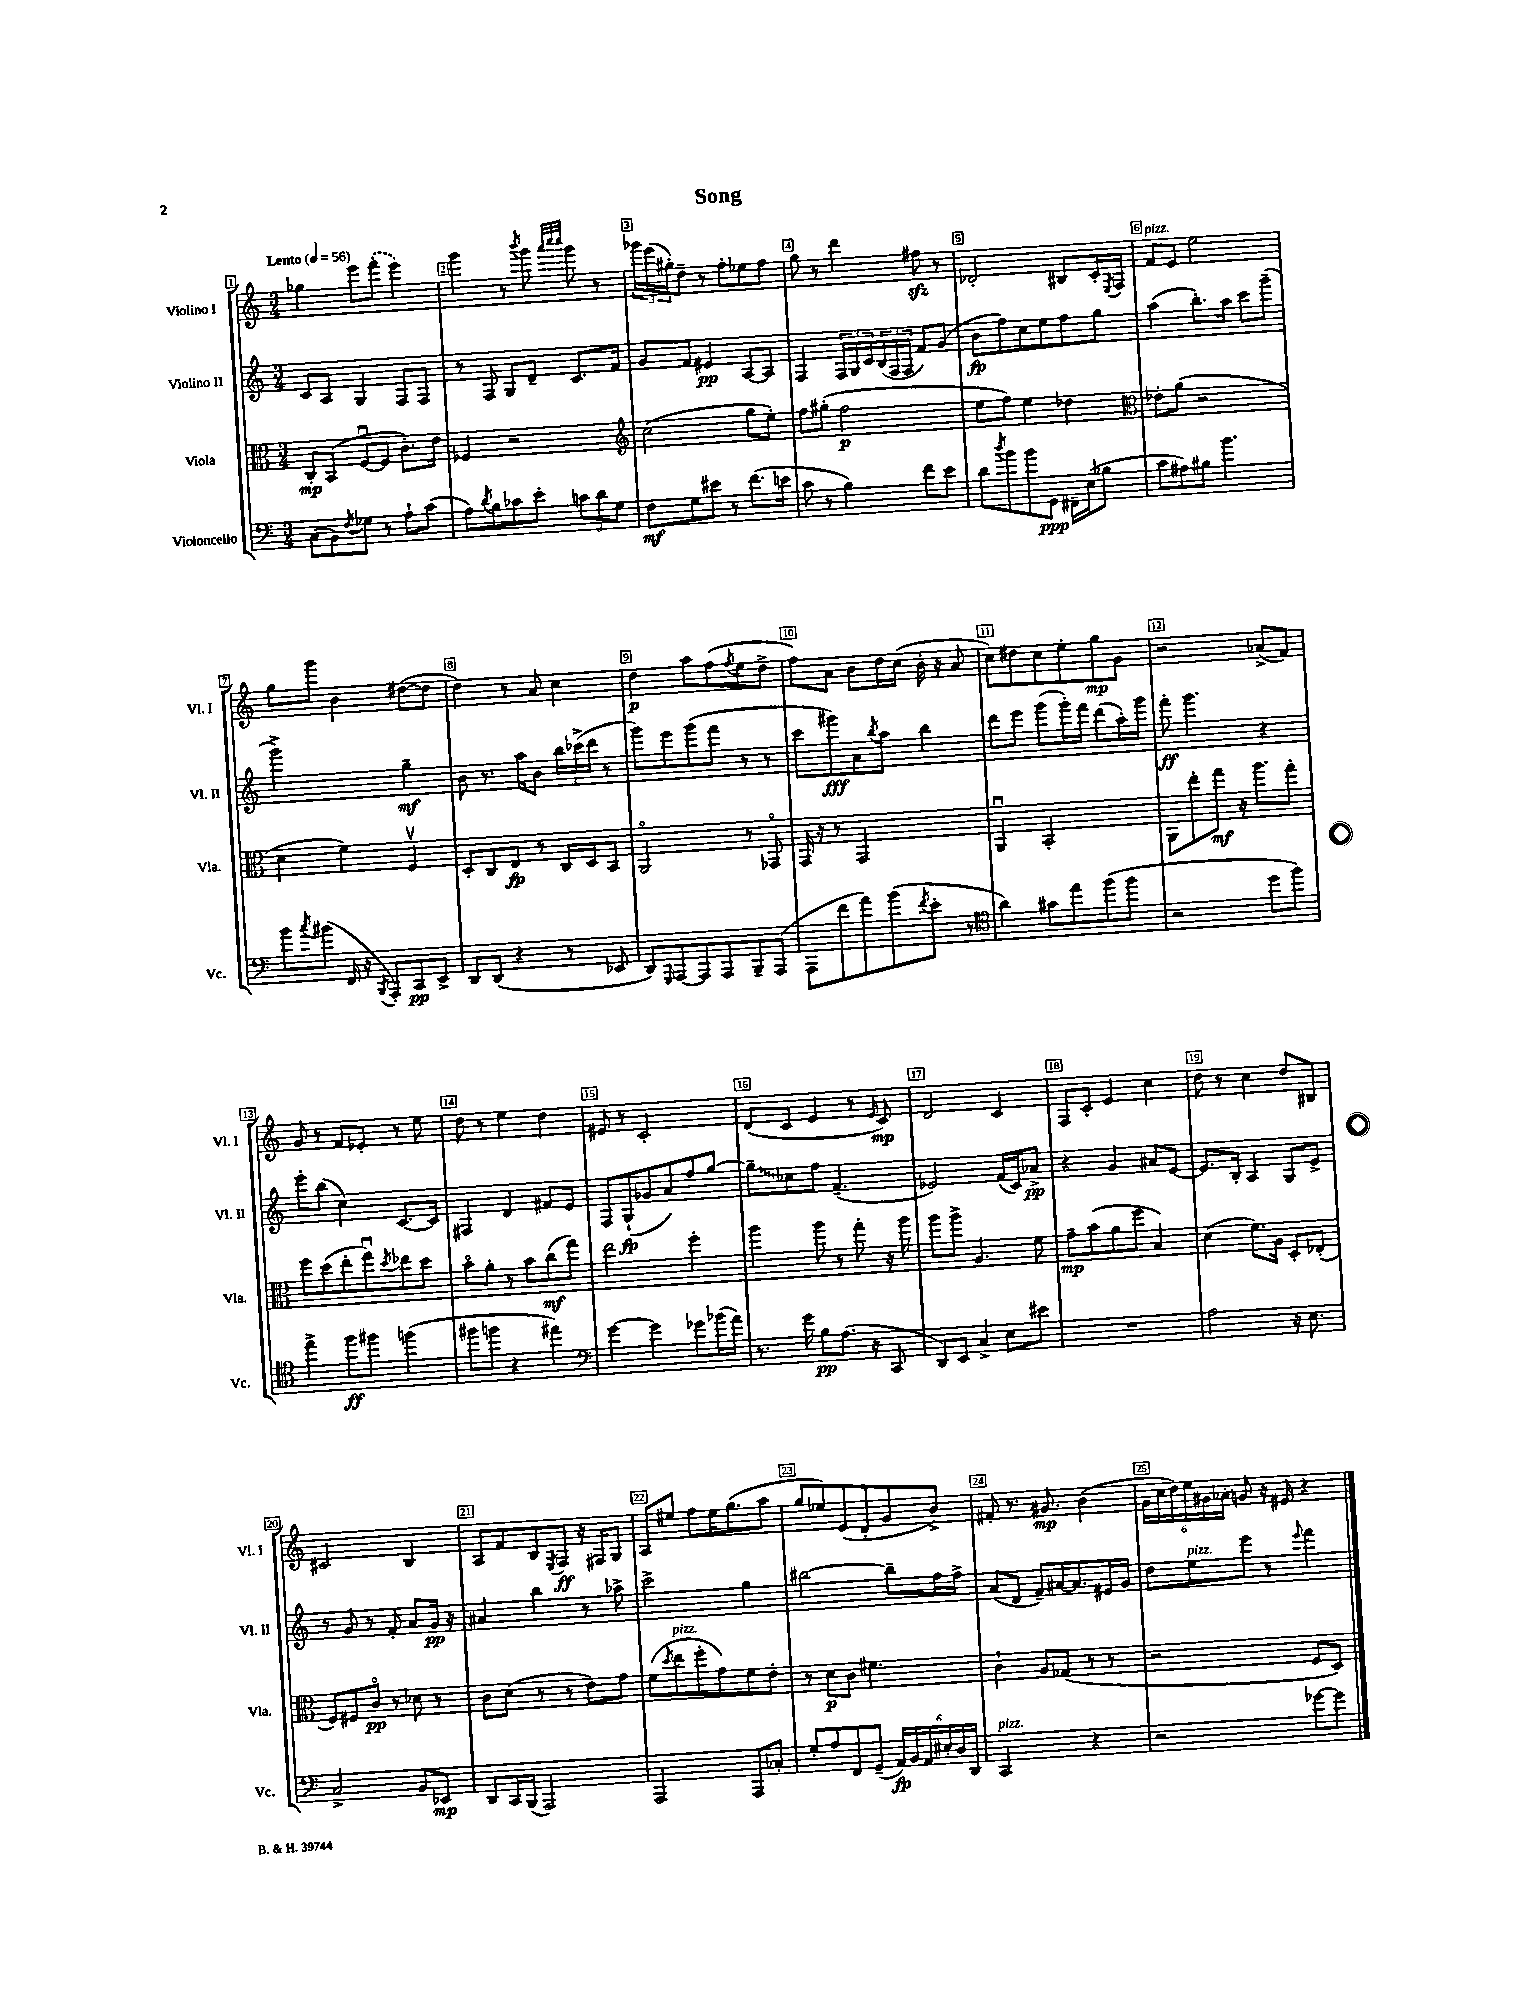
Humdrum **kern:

**kern	**kern	**kern	**kern
*staff4	*staff3	*staff2	*staff1
*clefF4	*clefC3	*clefG2	*clefG2
*k[]	*k[]	*k[]	*k[]
*M3/4	*M3/4	*M3/4	*M3/4
*MM56	*MM56	*MM56	*MM56
(8C	8C'	8c	4gg-
8BB)	(8BB	8A	.
8qF	.	.	.
8G-	[8Fu	4G	8eee
8r	8F]	.	(8fff'
8A`	8.c')	8F	4eee)
(8c	.	8F	.
.	16e	.	.
=	=	=	=
8A)	4F-	8r	4ggg
8qd	.	.	.
8B	.	8F	.
8c-	2r	8G	8r
.	.	.	8qbbb
8e'	.	8d~	8ggg
.	.	.	32qqaaa
.	.	.	32qqcccc
.	.	.	32qqcccc
12c	.	8.c	8ggg
12d	.	.	.
.	.	.	8r
12G	.	.	.
.	.	16f	.
=	=	=	=
*	*clefG2	*	*
8F	(2cc	8g	24ggg-
.	.	.	(24eee
.	.	.	24gg#')
8G	.	8f	8dd~
8e#	.	4e#	8r
8r	.	.	8ff'
(8.f	8gg	[8A	8ee-
.	8ee')	8A]	8ff
16e	.	.	.
=	=	=	=
8c	8ff	4F	8gg
8r	(8gg#'	.	8r
4B)	2ff	24F	4ddd
.	.	24G	.
.	.	24c	.
.	.	(24B	.
.	.	24F	.
.	.	24F	.
8f	.	8f)	8ff#
8e	.	(8g	8r
=	=	=	=
8d	8ee	8b	2d-'
8qdd	.	.	.
8b	8ff)	8ff)	.
8b	4ee	8cc	.
8GG	.	8ee	.
16FF#~	4dd-	8ff	8B#
(16E	.	.	.
8B-	.	8gg	16c'
.	.	.	8qE
.	.	.	16F
=	=	=	=
*	*clefC3	*	*
8c	8e-'	(4aa	8f
8A#)	(8a	.	8e
8B#	2r	8.bb')	2ee
4.b	.	.	.
.	.	16aa	.
.	.	8ccc	.
.	.	(8ggg~	.
=	=	=	=
8b	4d	2ggg^)	8gg
8qcc	.	.	.
(8b#	.	.	8ggg
16FF	4f)	.	4b
16r	.	.	.
8qBBB	.	.	.
8AAA')	.	.	.
8CC	4Fv	4gg~	([8dd#
8EE^	.	.	8dd#]
=	=	=	=
8DD	8D'	8b	4dd)
(8DD	8C	8.r	.
4r	8E	.	8r
.	.	16aa	.
.	8r	8b	8a
8r	16C	24bb	4cc
.	.	(24ccc-^	.
.	16D	.	.
.	.	24ddd	.
8EE-	8BB	8r	.
=	=	=	=
8DD)	2AAo	8ggg)	4dd
16qqGGG	.	.	.
[8AAA	.	8eee	.
8AAA]	.	(8ggg	8aa
8AAA	.	8fff	(8ff
.	.	.	8qff
8BBB~	8r	8r	8ee
(8AAA	8GG-o	8r	8dd^
=	=	=	=
8AAA	16GG	8ccc	8ff)
.	16r	.	.
8f	8r	8ggg#)	8a
8a)	2GG	8a	8b
.	.	8qbb	.
(8b	.	8aa	16dd
.	.	.	(16cc
8qf	.	.	.
8e'	.	4bb	16b'
.	.	.	16r
8r	.	.	8a
=	=	=	=
*clefC4	*	*	*
4a)	4AAu	8ddd	8cc)
.	.	8eee	8dd#
8g#	2BB'	(8ggg	8cc
8ee	.	16ggg')	8ee'
.	.	16fff	.
(8ff	.	(8ddd	8gg
8ff	.	16aa')	8g
.	.	16ggg	.
=	=	=	=
2r	8AA	8fff'	2r
.	8ee'	4.ggg	.
.	8gg	.	.
.	16r	.	.
.	8.aa	.	.
8dd	.	4r	(8a-^
8ff)	8gg'	.	8f)
=	=	=	=
4ee^	8ff	8eee'	8g
.	(8dd	(8bb	8r
8ff	8ee'	4cc)	8f
8ff#	8ggu)	.	8e-'
.	8qdd	.	.
(4ff	8ee-	[8.c	8r
.	8dd	.	8ee
.	.	16c]	.
=	=	=	=
8ff#	8bo	4F#	8dd
8ff	8a'	.	8r
4r	8r	4d	4ee
.	8b	.	.
4ee#)	(8cc	8f#	4dd
.	8gg)	8e	.
=	=	=	=
*clefF4	*	*	*
[4g	2ee	8F	8e#
.	.	(8G`	8r
4g]	.	8g-	2c'
.	.	8a)	.
8g-	4ff'	8ff	.
(16b-	.	[8gg	.
16a)	.	.	.
=	=	=	=
8.r	4aa	8gg~]	(8d
.	.	8cc-	8c
16g	.	.	.
8B	8aa	8ff	4e
(8.A	8r	(4.f~	.
.	8gg'	.	8r
16r	.	.	.
.	.	.	16qqe
8CC	16r	.	8c)
.	16aa	.	.
=	=	=	=
8DD)	8aa	2e-)	2d
8EE	8aa^	.	.
4C^	4.A	.	.
8E	.	(16f	4c
.	.	16c)	.
8e#	8f	8a-^	.
=	=	=	=
2.r	8g~	4r	8F
.	(8b	.	8c'
.	8a	4g	4e
.	8ff	.	.
.	4B)	8a#	4cc
.	.	[8e	.
=	=	=	=
2A	(4d	8.e]	8dd
.	.	.	8r
.	.	16B'	.
.	8.f)	4A	4cc
.	16A	.	.
16r	8D'	8G	8dd
8.E	.	.	.
.	(8E-'	8e^	8B#
=	=	=	=
2C^	8F)	8r	2c#
.	8F#	8g	.
.	8co	8r	.
.	8r	8f'	.
8BB	8d-	8a	4B
8EE-	8r	16g	.
.	.	16r	.
=	=	=	=
8DD	8c	4a#	8A
16CC	(8d	.	8f
(16BBB	.	.	.
2AAA)	8r	4bb	8B
.	.	.	8qE
.	8r	.	8F
.	8e)	8r	16r
.	.	.	16F#
.	8g	8aa-^	8G
=	=	=	=
2AAA	(8f	2ccc^	8A
.	8qdd	.	.
.	8ee	.	8ee#
.	8ff'	.	8ff
.	8g)	.	16ee#
.	.	.	(8.gg
8AAA	8f	4gg	.
8C-'	8e'	.	8aa
=	=	=	=
8G'	8r	[2bb#	8gg
8A	8d	.	8ee-)
8FF	8c	.	(8e
(8GG~	4.f#	.	8d'
24AA)	.	8bb#~]	8g
24BB	.	.	.
24AA	.	.	.
24E#'	.	16ff	8b^)
24D	.	.	.
.	.	16ff^	.
24DD	.	.	.
=	=	=	=
2CC	4c`	(8a	8f#'
.	.	8d	8.r
.	8A	8f~)	.
.	.	.	8.g#
.	(8G-	[16a#	.
.	.	8.a#]	.
4r	8r	.	(4b
.	8r	16e#	.
.	.	16g	.
=	=	=	=
2r	2r	8dd	24g
.	.	.	24cc
.	.	.	24dd)
.	.	8ee	24ee
.	.	.	24g#
.	.	.	24a-'
.	.	8eee	8g
.	.	8r	16r
.	.	.	16e#
.	.	8qqeee	.
[8g-	8F	4fff	4r
8g-]	8D)	.	.
==	==	==	==
*-	*-	*-	*-
